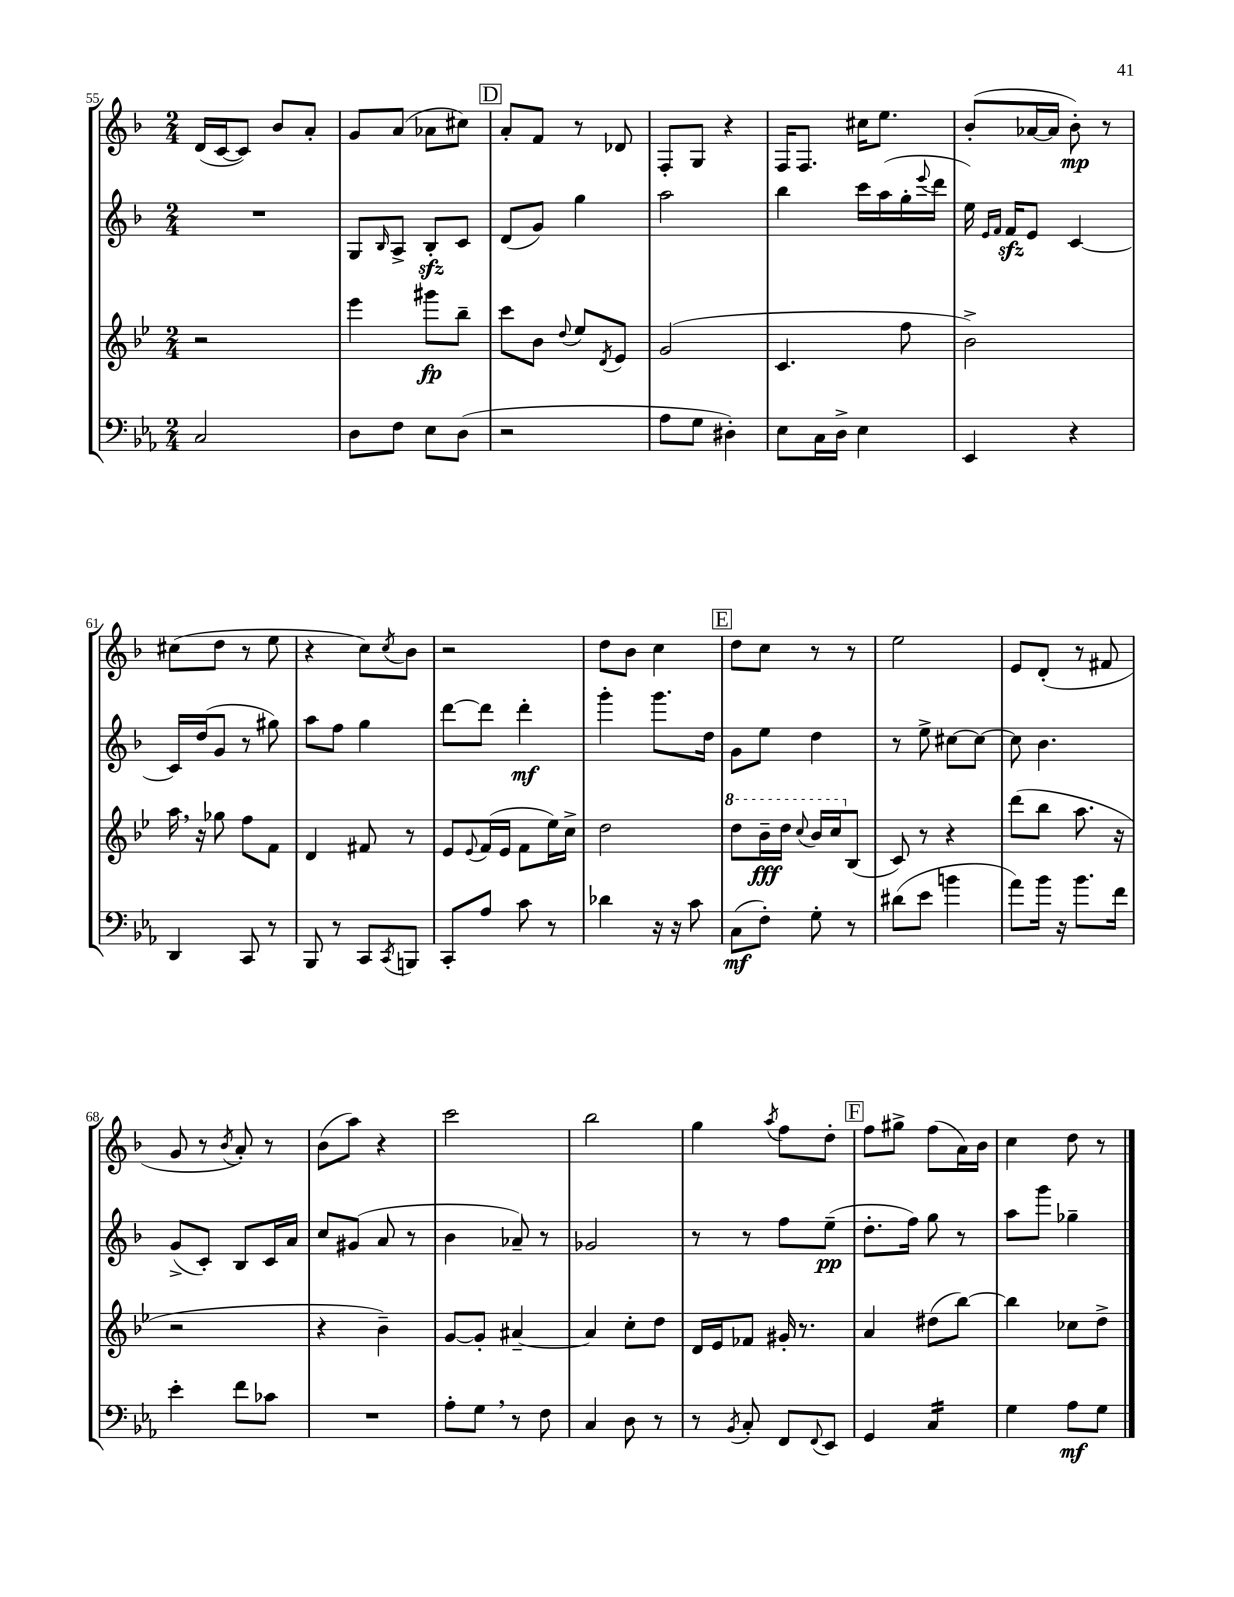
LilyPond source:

<<
\new StaffGroup <<
\new Staff = "s0" {
    \clef treble \key f \major \numericTimeSignature \time 2/4
    d'16( c'16~ c'8) bes'8 a'8-. |
    g'8 a'8( aes'8 cis''8) |
    \mark \markup { \box "D" } a'8-. f'8 r8 des'8 |
    f8-. g8 r4 |
    f16 f8. cis''16 e''8. |
    bes'8-.( aes'16~ aes'16 bes'8-.\mp) r8 |
    cis''8( d''8 r8 e''8 |
    r4 c''8) \acciaccatura { c''8 } bes'8 |
    r2 |
    d''8 bes'8 c''4 |
    \mark \markup { \box "E" } d''8 c''8 r8 r8 |
    e''2 |
    e'8 d'8-.( r8 fis'8 |
    g'8 r8 \acciaccatura { bes'8 } a'8-.) r8 |
    bes'8( a''8) r4 |
    c'''2 |
    bes''2 |
    g''4 \acciaccatura { a''8 } f''8 d''8-. |
    \mark \markup { \box "F" } f''8 gis''8-> f''8( a'16) bes'16 |
    c''4 d''8 r8 \bar "|." |
}
\new Staff = "s1" {
    \clef treble \key f \major \numericTimeSignature \time 2/4
    R2 |
    g8 \grace { bes16 } a8-> bes8-.\sfz c'8 |
    \mark \markup { \box "D" } d'8( g'8) g''4 |
    a''2 |
    bes''4 c'''16 a''16( g''16-. \appoggiatura { e'''8 } d'''16 |
    e''16) \grace { e'16 f'16 } f'16\sfz e'8 c'4~ |
    c'16 d''16( g'8 r8 gis''8) |
    a''8 f''8 g''4 |
    d'''8~ d'''8 d'''4-.\mf |
    g'''4-. g'''8. d''16 |
    \mark \markup { \box "E" } g'8 e''8 d''4 |
    r8 e''8-> cis''8~ cis''8~ |
    cis''8 bes'4. |
    g'8->( c'8-.) bes8 c'16 a'16 |
    c''8 gis'8( a'8 r8 |
    bes'4 aes'8--) r8 |
    ges'2 |
    r8 r8 f''8 e''8--\pp( |
    \mark \markup { \box "F" } d''8.-. f''16) g''8 r8 |
    a''8 g'''8 ges''4-- \bar "|." |
}
\new Staff = "s2" {
    \clef treble \key bes \major \numericTimeSignature \time 2/4
    r2 |
    ees'''4 gis'''8\fp bes''8-- |
    \mark \markup { \box "D" } c'''8 bes'8 \appoggiatura { d''8 } ees''8 \acciaccatura { d'8 } ees'8 |
    g'2( |
    c'4. f''8 |
    bes'2->) |
    a''16 \breathe r16 ges''8 f''8 f'8 |
    d'4 fis'8 r8 |
    ees'8 \appoggiatura { ees'8 } f'16( ees'16 f'8 ees''16) c''16-> |
    d''2 |
    \mark \markup { \box "E" } \ottava #1 d'''8 bes''16--\fff d'''16 \appoggiatura { c'''8 } bes''16 c'''16 \ottava #0 bes8( |
    c'8) r8 r4 |
    d'''8( bes''8 a''8. r16 |
    r2 |
    r4 bes'4--) |
    g'8~ g'8-. ais'4~-- |
    ais'4 c''8-. d''8 |
    d'16 ees'16 fes'8 gis'16-. r8. |
    \mark \markup { \box "F" } a'4 dis''8( bes''8~) |
    bes''4 ces''8 d''8-> \bar "|." |
}
\new Staff = "s3" {
    \clef bass \key ees \major \numericTimeSignature \time 2/4
    c2 |
    d8 f8 ees8 d8( |
    \mark \markup { \box "D" } r2 |
    aes8 g8 dis4-.) |
    ees8 c16 d16-> ees4 |
    ees,4 r4 |
    d,4 c,8 r8 |
    bes,,8 r8 c,8 \acciaccatura { c,8 } b,,8 |
    c,8-. aes8 c'8 r8 |
    des'4 r16 r16 c'8 |
    \mark \markup { \box "E" } c8\mf( f8-.) g8-. r8 |
    dis'8( ees'8 b'4 |
    aes'8) bes'16 r16 bes'8. f'16 |
    ees'4-. f'8 ces'8 |
    R2 |
    aes8-. g8 \breathe r8 f8 |
    c4 d8 r8 |
    r8 \acciaccatura { bes,8 } c8-. f,8 \appoggiatura { f,8 } ees,8 |
    \mark \markup { \box "F" } g,4 c4:16 |
    g4 aes8\mf g8 \bar "|." |
}
>>
>>
\layout { \context { \Score currentBarNumber = #55 } }
